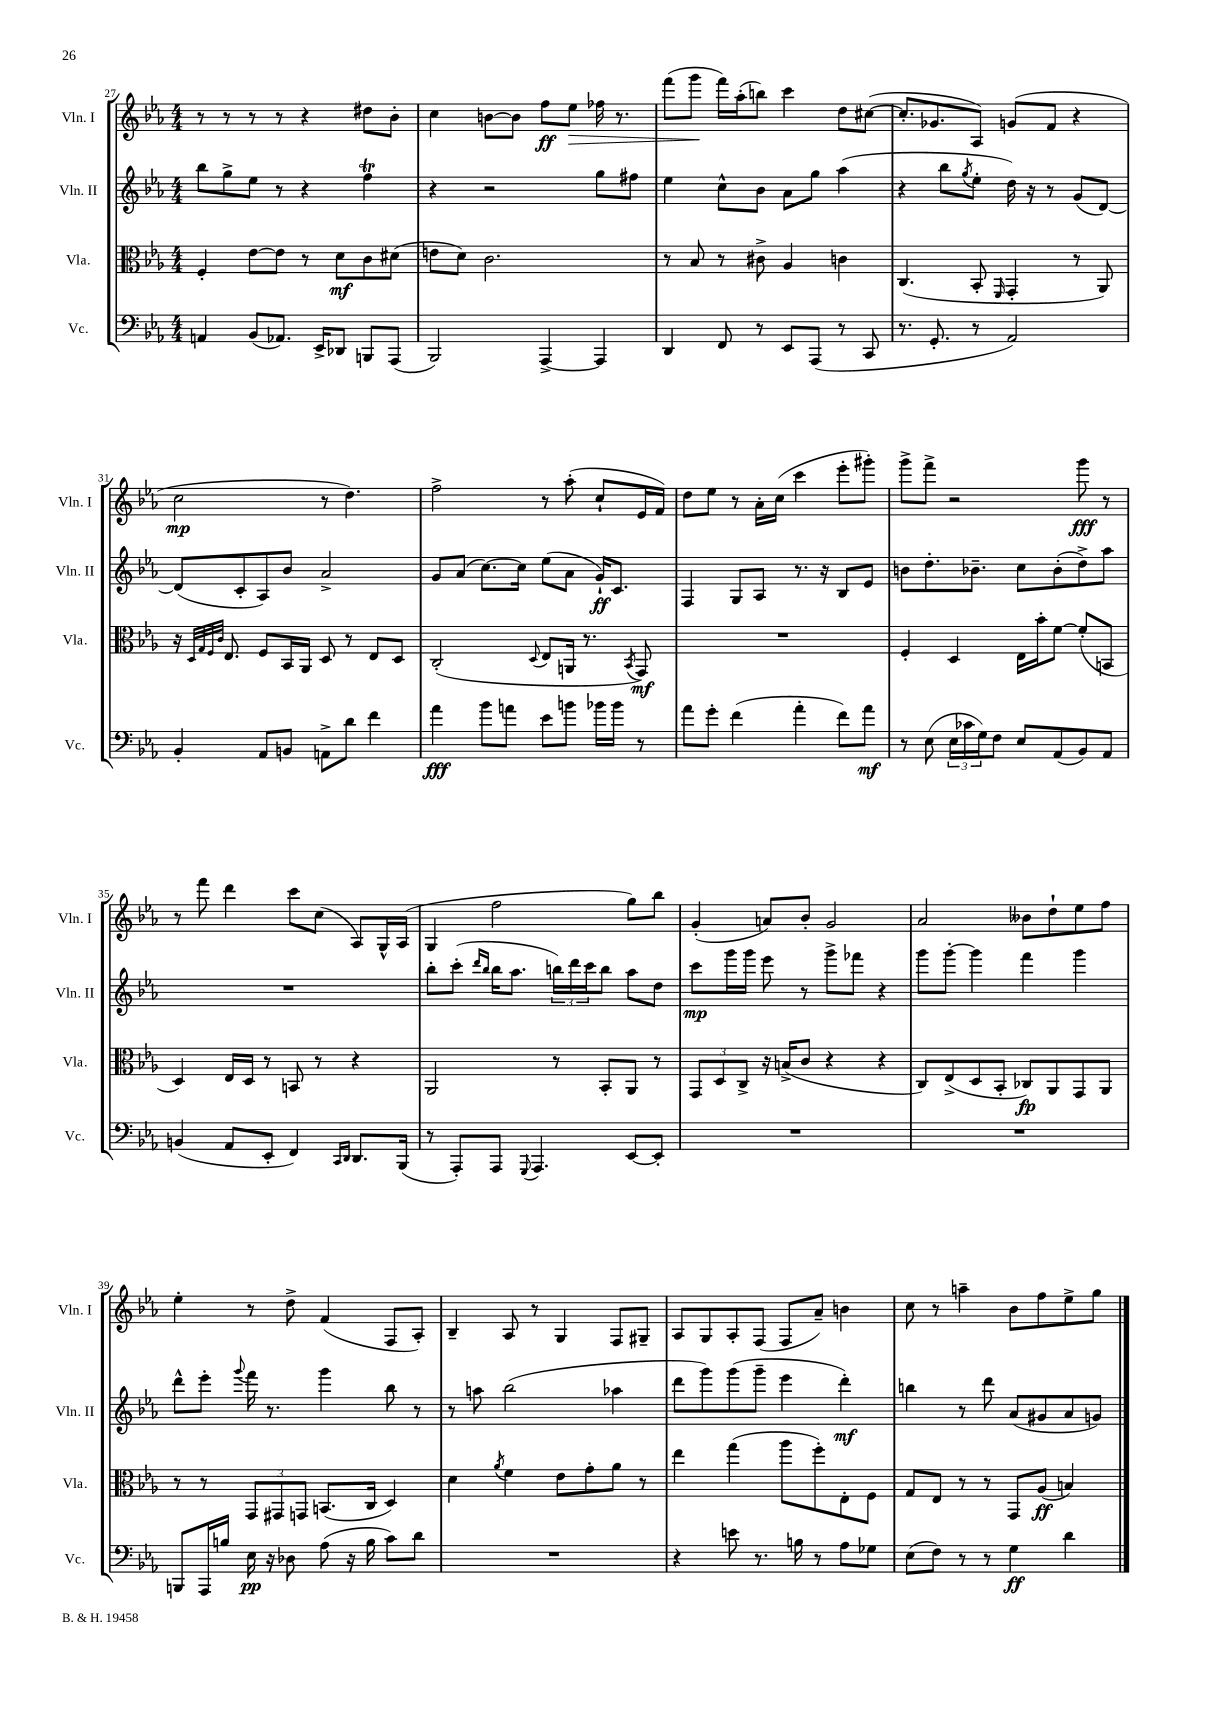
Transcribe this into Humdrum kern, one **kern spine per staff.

**kern	**kern	**kern	**kern
*staff4	*staff3	*staff2	*staff1
*clefF4	*clefC3	*clefG2	*clefG2
*k[b-e-a-]	*k[b-e-a-]	*k[b-e-a-]	*k[b-e-a-]
*M4/4	*M4/4	*M4/4	*M4/4
4AA/	4F'/	8bb-\L	8r
.	.	8gg^\	8r
(8BB-/L	[8e-\L	8ee-\J	8r
8.AA-/J)	8e-\]J	8r	8r
.	8r	4r	4r
16EE-^/LK	.	.	.
8DD-/J	8d\L	.	.
8BBB/L	8c\	4ff\	8dd#\L
(8AAA-/J	(8d#\J	.	8b-'\J
=	=	=	=
2BBB-/)	8e\L	4r	4cc\
.	8d\J)	.	.
.	2.c\	2r	[8b\L
.	.	.	8b\]J
[4AAA-^/	.	.	8ff\L
.	.	.	8ee-\J
4AAA-/]	.	8gg\L	16ff-\
.	.	.	8.r
.	.	8ff#\J	.
=	=	=	=
4DD/	8r	4ee-\	(8fff\L
.	8B-/	.	8ggg\J
8FF/	8r	8cc^^\L	16fff\LL)
.	.	.	(16aa-'\J
8r	8c#^\	8b-\J	8bb\J)
8EE-/L	4A-/	8a-\L	4ccc\
(8AAA-/J	.	8gg\J	.
8r	4c\	(4aa-\	8dd\L
8CC/	.	.	([8cc#\J
=	=	=	=
8.r	(4.C/	4r	8.cc#'/]L
8.GG'/	.	.	8.g-/
.	.	8bb-\L	.
.	.	8qgg/	.
8r	8BB-'/	8ee-'\J	8A-/J)
.	16qqFF/	.	.
2AA-/)	4GG'/	16dd\)	(8g/L
.	.	16r	.
.	.	8r	8f/J
.	8r	(8g/L	4r
.	8AA-/)	[8d/J)	.
=	=	=	=
4BB-'/	16r	(8d/]L	2cc\
.	32qqD/LLL	.	.
.	32qqG/	.	.
.	32qqF/	.	.
.	32qqc/JJJ	.	.
.	8.E-/	.	.
.	.	8c'/	.
8AA-/L	8F/L	8A-/)	.
8BB/J	16BB-/L	8b-/J	.
.	16AA-/JJ	.	.
8AA^\L	8D/	2a-^/	8r
8d\J	8r	.	4.dd\)
4f\	8E-/L	.	.
.	8D/J	.	.
=	=	=	=
4a-\	(2C'/	8g/L	2ff^\
.	.	(8a-/J	.
8b-\L	.	[8.cc\L)	.
8a\J	.	.	.
.	.	16cc\]Jk	.
.	8qqD/	.	.
8e-\L	8E-/L	(8ee-\L	8r
8b\J	16AA/Jk	8a-\J	(8aa-'\
.	8.r	.	.
16b-\LL	.	16g`/LK)	8cc`/L
16b-\JJ	.	8.c/J	.
.	8qBB-/	.	.
8r	8GG/)	.	16e-/L
.	.	.	16f/JJ)
=	=	=	=
8a-\L	1r	4F/	8dd\L
8g'\J	.	.	8ee-\J
(4f\	.	8G/L	8r
.	.	8A-/J	16a-'\LL
.	.	.	(16cc\JJ
4a-'\	.	8.r	4ccc\
.	.	16r	.
8f\L)	.	8B-/L	8eee-'\L
8a-\J	.	8e-/J	8ggg#'\J)
=	=	=	=
8r	4F'/	8b\L	8ggg^\L
(8E-\	.	8.dd'\	8fff^\J
24E-\LL	4D/	.	2r
24c-\	.	.	.
.	.	8.b-~\J	.
24G\J)	.	.	.
8F\J	.	.	.
8E-/L	16E-\LL	8cc\L	.
.	16b-'\J	.	.
(8AA-/	[8f\J	(8b-'\	.
8BB-/)	(8f'/]L	8dd^\)	8ggg\
8AA-/J	8BB/J	8aa-\J	8r
=	=	=	=
(4BB/	4D/)	1r	8r
.	.	.	8fff\
8AA-/L	16E-/LL	.	4ddd\
.	16D/JJ	.	.
8EE-'/J	8r	.	.
4FF/)	8BB/	.	8ccc\L
.	8r	.	(8cc\J
16qqCC/LL	.	.	.
16qqDD/JJ	.	.	.
8.DD/L	4r	.	8A-/L)
.	.	.	16G^^/L
(16BBB-/Jk	.	.	(16A-/JJ
=	=	=	=
8r	2AA-/	8bb-'\L	4G/
8AAA-'/L)	.	(8ccc'\J	.
.	.	16qqddd/LL	.
.	.	16qqbb-/JJ	.
8AAA-/J	.	16bb-\LK	2ff\
.	.	8.aa-\J	.
8qqGGG/	.	.	.
4.AAA-/	.	.	.
.	8r	24bb\LL)	.
.	.	24ddd\	.
.	.	24ccc\J	.
.	8BB-'/L	8bb\J	.
[8EE-/L	8AA-/J	8aa-\L	8gg\L)
8EE-'/]J	8r	8dd\J	8bb-\J
=	=	=	=
1r	12GG/L	8ccc\L	(4g'/
.	12D/	.	.
.	.	16ggg\L	.
.	12C^/J	.	.
.	.	16ggg\JJ	.
.	16r	8eee-\	8a/L)
.	(16B^/LK	.	.
.	8c/J	8r	8b-'/J
.	4r	8ggg^\L	2g/
.	.	8fff-\J	.
.	4r	4r	.
=	=	=	=
1r	8C/L)	8ggg\L	2a-/
.	(8E-^/	[8ggg'\J	.
.	8D/	4ggg\]	.
.	8BB-'/J	.	.
.	8C-/L)	4fff\	8b--\L
.	8AA-/	.	8dd`\
.	8GG/	4ggg\	8ee-\
.	8AA-/J	.	8ff\J
=	=	=	=
8BBB/L	8r	8ddd^^\L	4ee-'\
16AAA-/L	8r	8eee-'\J	.
16B/JJ	.	.	.
.	.	8qqggg/	.
16E-\	12GG/L	16fff\	8r
16r	.	8.r	.
.	12GG#/	.	.
8D-\	.	.	8dd^\
.	12GG/J	.	.
(8A-\	(8.BB/L	4ggg\	(4f/
16r	.	.	.
16B\	16C/Jk	.	.
8c\L)	4D/)	8bb-\	8F/L
8d\J	.	8r	8A-'/J)
=	=	=	=
1r	4d\	8r	4B-~/
.	.	8aa\	.
.	8qa-/	.	.
.	4f\	(2bb-\	8A-/
.	.	.	8r
.	8e-\L	.	4G/
.	8g'\	.	.
.	8a-\J	4aa-\	8F/L
.	8r	.	8G#~/J
=	=	=	=
4r	4ee-\	8ddd\L	8A-/L
.	.	8ggg\)	8G/
8e\	(4gg\	(8ggg\	8A-'/
8.r	.	8ggg~\J	(8F/J
.	8aa-\L	4eee-\	8F/L
16B\	.	.	.
8r	8ff'\)	.	8a-~/J)
8A-\L	8E-'\	4ddd'\)	4b\
8G-\J	8F\J	.	.
=	=	=	=
(8E-\L	8G/L	4bb\	8cc\
8F\J)	8E-/J	.	8r
8r	8r	8r	4aa~\
8r	8r	8ddd\	.
4G\	8GG/L	(8a-/L	8b-\L
.	(8A-/J	8g#/	8ff\
4d\	4B/)	8a-/	8ee-^\
.	.	8g/J)	8gg\J
==	==	==	==
*-	*-	*-	*-
